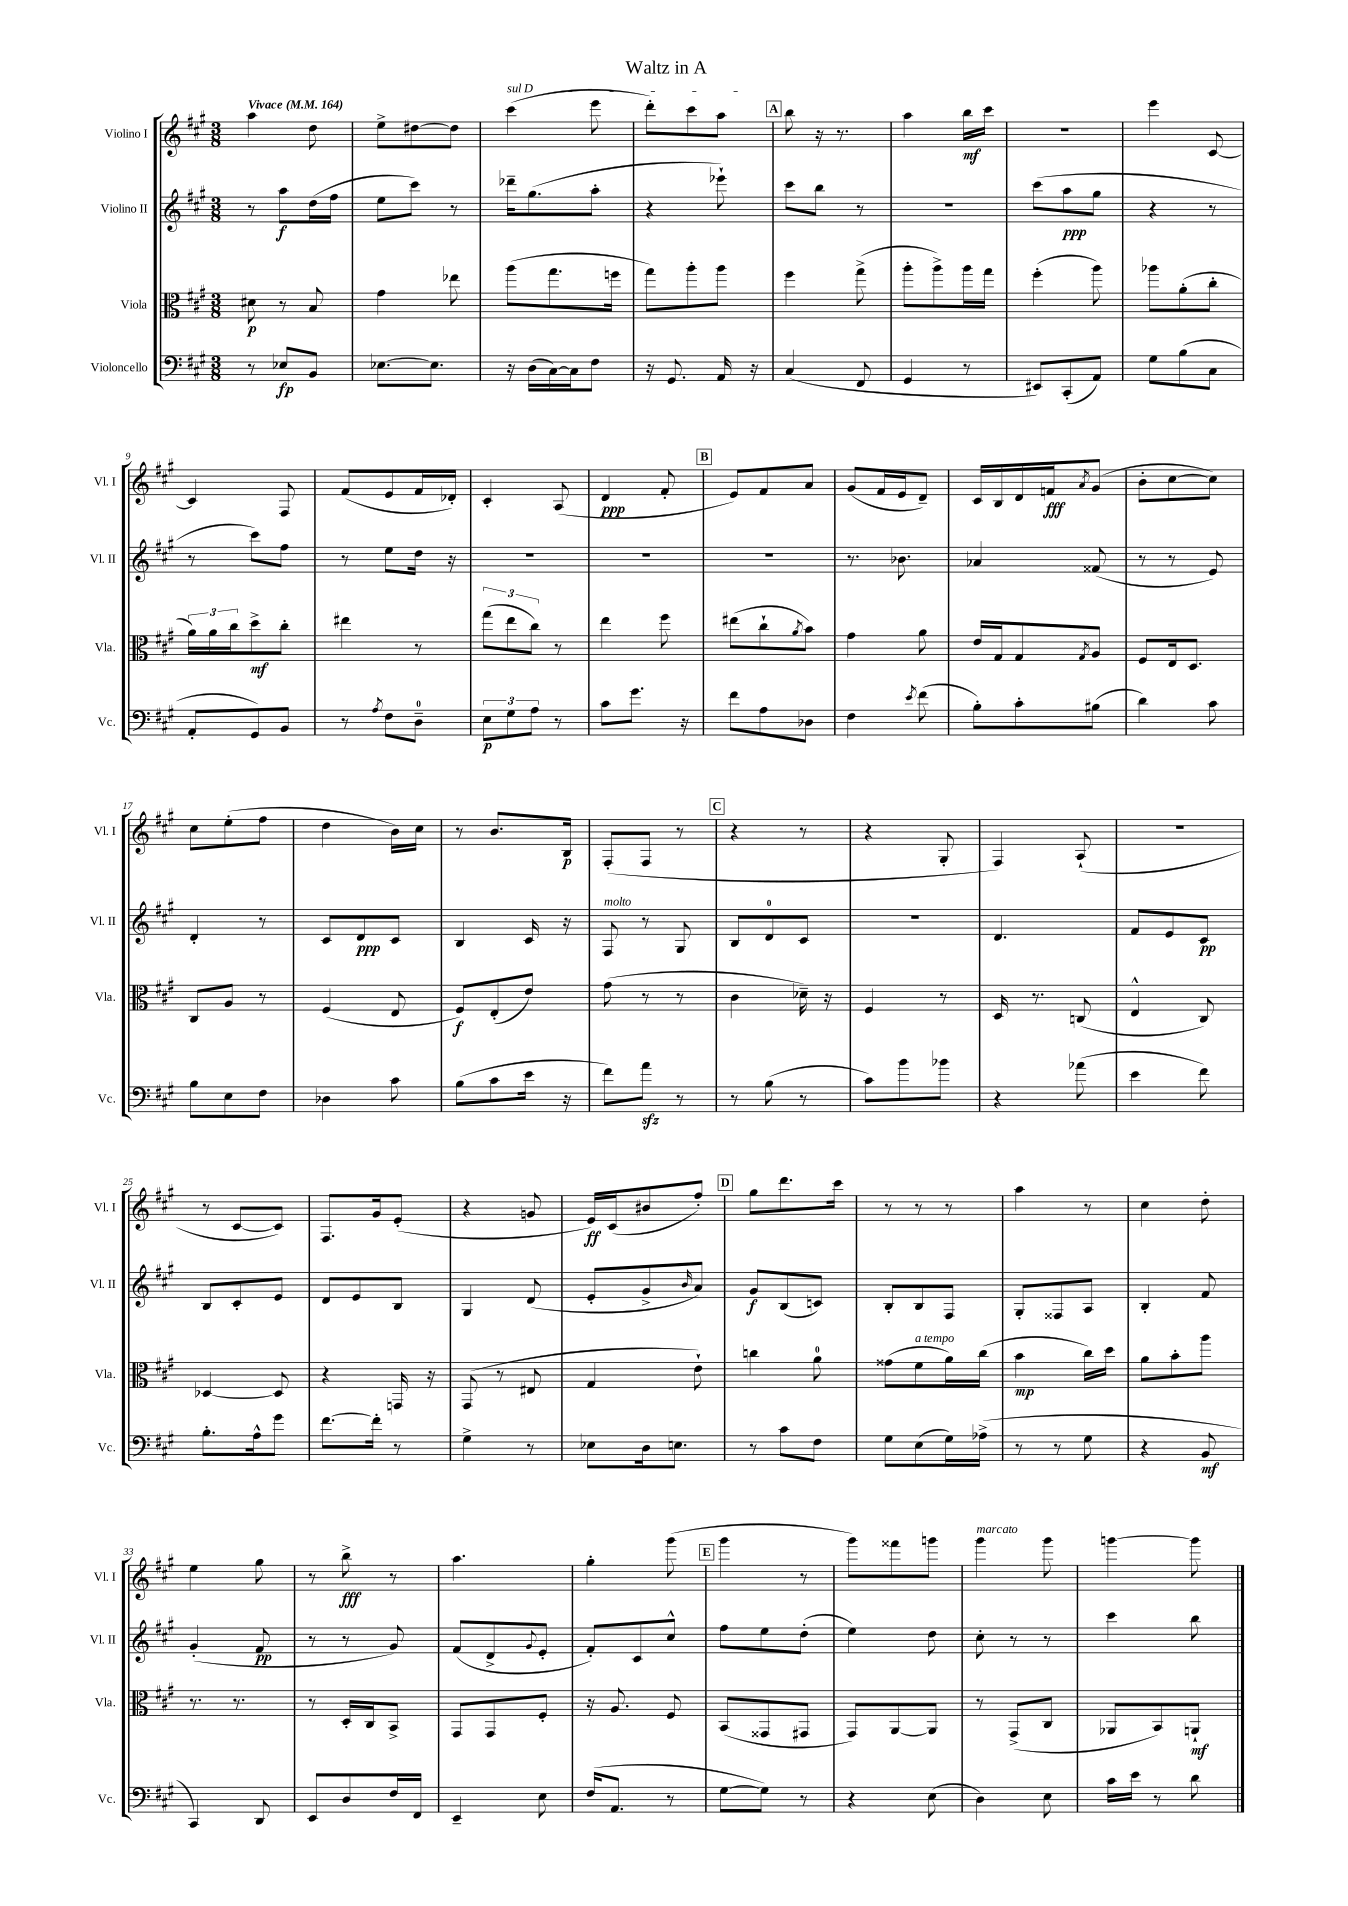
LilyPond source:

\header { title = "Waltz in A" }
<<
\new StaffGroup <<
\new Staff = "s0" \with { instrumentName = "Violino I" shortInstrumentName = "Vl. I" } {
    \clef treble \key a \major \numericTimeSignature \time 3/8 \tempo "Vivace" 4 = 164
    a''4 d''8 |
    e''8-> dis''8~ dis''8 |
    \once \override TextSpanner.bound-details.left.text = \markup { \italic "sul D" } cis'''4\startTextSpan( e'''8 |
    d'''8-.) cis'''8 a''8\stopTextSpan |
    \mark \markup { \box "A" } b''8 r16 r8. |
    a''4 b''16\mf cis'''16 |
    R4. |
    e'''4 cis'8~ |
    cis'4 fis8 |
    fis'8( e'8 fis'16 des'16-.) |
    cis'4-. a8( |
    d'4\ppp fis'8-. |
    \mark \markup { \box "B" } e'8) fis'8 a'8 |
    gis'8( fis'16 e'16 d'8--) |
    cis'16 b16 d'16 f'16\fff \acciaccatura { a'8 } gis'8( |
    b'8-. cis''8~ cis''8) |
    cis''8 e''8-.( fis''8 |
    d''4 b'16) cis''16 |
    r8 b'8. b16\p |
    fis8-.( fis8 r8 |
    \mark \markup { \box "C" } r4 r8 |
    r4 gis8-. |
    fis4) a8-!( |
    R4. |
    r8 cis'8~ cis'8) |
    fis8. gis'16 e'8-.( |
    r4 g'8 |
    e'16\ff) cis'16( bis'8 fis''8-.) |
    \mark \markup { \box "D" } gis''8 d'''8. cis'''16 |
    r8 r8 r8 |
    a''4 r8 |
    cis''4 d''8-. |
    e''4 gis''8 |
    r8 b''8->\fff r8 |
    a''4. |
    gis''4-. gis'''8( |
    \mark \markup { \box "E" } gis'''4 r8 |
    gis'''8) fisis'''8 g'''8 |
    gis'''4^\markup { \italic "marcato" } gis'''8 |
    g'''4~ g'''8 \bar "|." |
}
\new Staff = "s1" \with { instrumentName = "Violino II" shortInstrumentName = "Vl. II" } {
    \clef treble \key a \major \numericTimeSignature \time 3/8
    r8 a''8\f d''16( fis''16 |
    e''8 cis'''8) r8 |
    des'''16-- gis''8.( a''8-. |
    r4 ees'''8-!) |
    \mark \markup { \box "A" } cis'''8 b''8 r8 |
    R4. |
    cis'''8( a''8\ppp gis''8 |
    r4 r8 |
    r8 cis'''8) fis''8 |
    r8 e''8 d''16 r16 |
    R4. |
    R4. |
    \mark \markup { \box "B" } R4. |
    r8. bes'8. |
    aes'4 fisis'8( |
    r8 r8 e'8) |
    d'4-. r8 |
    cis'8 d'8\ppp cis'8 |
    b4 cis'16 r16 |
    fis8^\markup { \italic "molto" } r8 gis8 |
    \mark \markup { \box "C" } b8 d'8-0 cis'8 |
    R4. |
    d'4. |
    fis'8 e'8 cis'8\pp |
    b8 cis'8-. e'8 |
    d'8 e'8 b8 |
    gis4 d'8( |
    e'8-. gis'8-> \grace { b'16 } a'8) |
    \mark \markup { \box "D" } gis'8\f b8( c'8) |
    b8-. b8 fis8 |
    gis8-. fisis8 a8 |
    b4-. fis'8 |
    gis'4-.( fis'8\pp |
    r8 r8 gis'8) |
    fis'8( d'8-> \appoggiatura { gis'8 } e'8-. |
    fis'8-.) cis'8 cis''8-^ |
    \mark \markup { \box "E" } fis''8 e''8 d''8-.( |
    e''4) d''8 |
    cis''8-. r8 r8 |
    cis'''4 b''8 \bar "|." |
}
\new Staff = "s2" \with { instrumentName = "Viola" shortInstrumentName = "Vla." } {
    \clef alto \key a \major \numericTimeSignature \time 3/8
    dis'8\p r8 b8 |
    gis'4 ees''8 |
    a''8( gis''8. f''16 |
    gis''8) a''8-. a''8 |
    \mark \markup { \box "A" } fis''4 gis''8->( |
    a''8-. a''8->) a''16 gis''16 |
    fis''4-.( a''8) |
    aes''8 a'8-.( cis''8-. |
    \tuplet 3/2 { a'16) a'16 cis''16 } d''8->\mf cis''8-. |
    eis''4 r8 |
    \tuplet 3/2 { gis''8( e''8 cis''8) } r8 |
    e''4 fis''8 |
    \mark \markup { \box "B" } eis''8( cis''8-! \acciaccatura { a'8 } b'8) |
    gis'4 a'8 |
    e'16 gis16 gis8 \acciaccatura { gis8 } a8 |
    fis8 e16 d8. |
    cis8 a8 r8 |
    fis4( e8 |
    fis8\f) e8-.( e'8) |
    gis'8( r8 r8 |
    \mark \markup { \box "C" } cis'4 des'16--) r16 |
    fis4 r8 |
    d16 r8. c8( |
    e4-^ cis8) |
    des4~ des8 |
    r4 g,16 r16 |
    gis,8( r8 eis8 |
    gis4 e'8-!) |
    \mark \markup { \box "D" } c''4 a'8-0 |
    gisis'8( fis'8^\markup { \italic "a tempo" } a'16) cis''16( |
    b'4\mp cis''16) d''16 |
    a'8 b'8-. a''8 |
    r8. r8. |
    r8 d16-. cis16 b,8-> |
    gis,8 gis,8 fis8-. |
    r16 a8. fis8 |
    \mark \markup { \box "E" } b,8( gisis,8 gis,8 |
    gis,8) a,8~ a,8 |
    r8 gis,8->( cis8 |
    aes,8 b,8) a,8-!\mf \bar "|." |
}
\new Staff = "s3" \with { instrumentName = "Violoncello" shortInstrumentName = "Vc." } {
    \clef bass \key a \major \numericTimeSignature \time 3/8
    r8 ees8\fp b,8 |
    ees8.~ ees8. |
    r16 d16( cis16~) cis16 fis8 |
    r16 gis,8. a,16 r16 |
    \mark \markup { \box "A" } cis4( fis,8 |
    gis,4 r8 |
    eis,8) cis,8-.( a,8) |
    gis8 b8( cis8 |
    a,8-. gis,8) b,8 |
    r8 \acciaccatura { a8 } fis8 d8-0-- |
    \tuplet 3/2 { e8\p gis8 a8 } r8 |
    cis'8 gis'8. r16 |
    \mark \markup { \box "B" } fis'8 a8 des8 |
    fis4 \acciaccatura { e'8 } fis'8( |
    b8-.) cis'8-. bis8( |
    d'4) cis'8 |
    b8 e8 fis8 |
    des4 cis'8 |
    b8( cis'8 e'16 r16 |
    fis'8) a'8\sfz r8 |
    \mark \markup { \box "C" } r8 b8( r8 |
    cis'8) b'8 bes'8 |
    r4 aes'8( |
    e'4 fis'8) |
    b8.-. a16-^ gis'8 |
    fis'8.~ fis'16-. r8 |
    gis4-> r8 |
    ees8 d16 e8. |
    \mark \markup { \box "D" } r8 cis'8 fis8 |
    gis8 e8( gis16) aes16->( |
    r8 r8 gis8 |
    r4 b,8\mf |
    cis,4) d,8 |
    e,8 d8 fis16 fis,16 |
    e,4-- e8 |
    fis16( a,8. r8 |
    \mark \markup { \box "E" } gis8~ gis8) r8 |
    r4 e8( |
    d4) e8 |
    cis'16 e'16 r8 d'8 \bar "|." |
}
>>
>>
